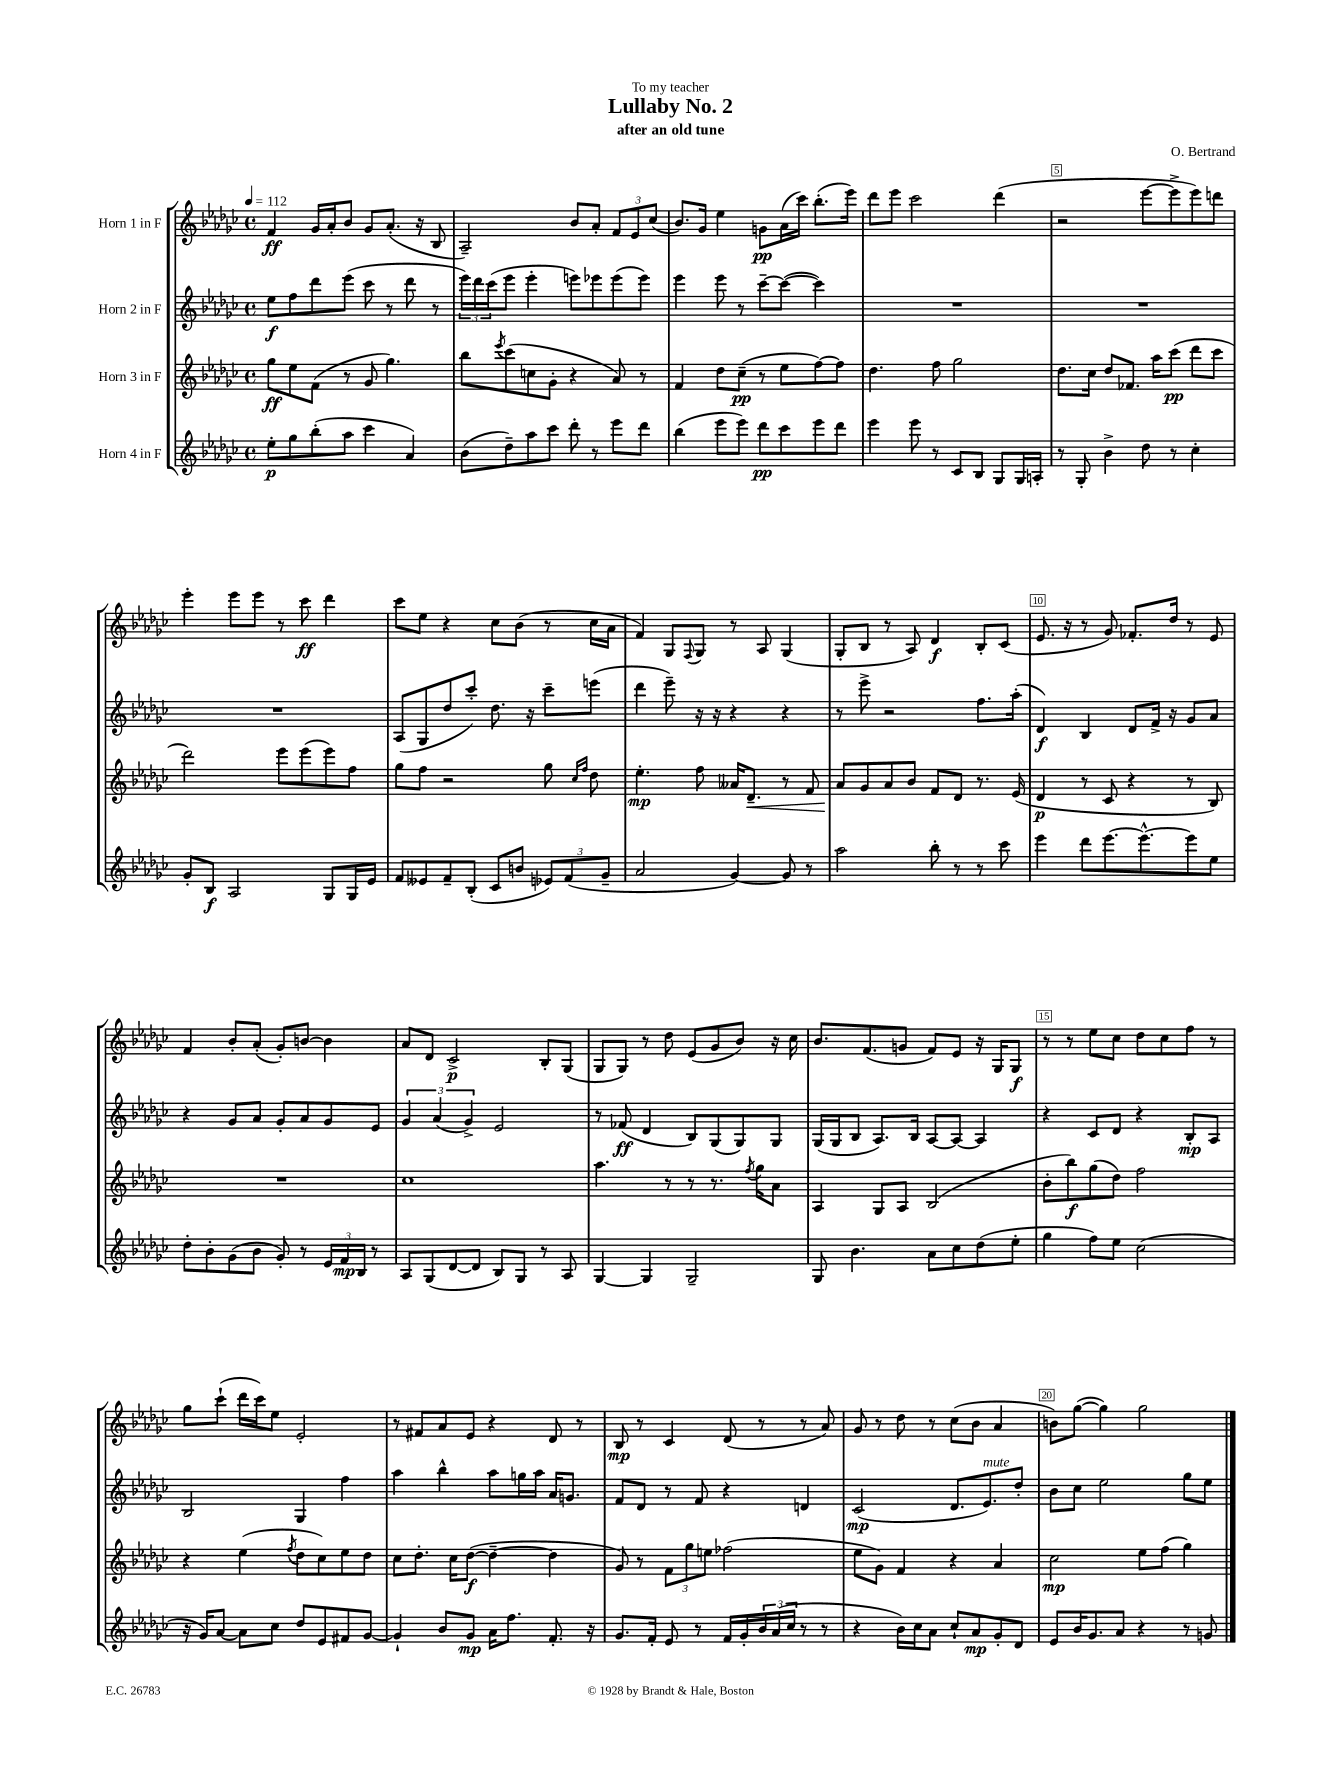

**kern	**kern	**kern	**kern
*staff4	*staff3	*staff2	*staff1
*clefG2	*clefG2	*clefG2	*clefG2
*k[b-e-a-d-g-c-]	*k[b-e-a-d-g-c-]	*k[b-e-a-d-g-c-]	*k[b-e-a-d-g-c-]
*M4/4	*M4/4	*M4/4	*M4/4
*met(c)	*met(c)	*met(c)	*met(c)
*MM112	*MM112	*MM112	*MM112
8ee-'	8gg-	8ee-	4f
8gg-	8ee-	8ff	.
(8bb-'	(8f	8ddd-	16g-
.	.	.	16a-'
8aa-	8r	(8eee-	8b-
4ccc-	8g-	8ccc-	8g-
.	4.gg-)	8r	(8.a-'
4a-)	.	8ddd-	.
.	.	.	16r
.	.	8r	8B-
=	=	=	=
(8b-	8bb-	24eee-)	2A-~)
.	.	24ddd-	.
.	.	(24ccc-	.
.	8qeee-	.	.
8dd-~)	(8ccc-	8eee-	.
8aa-	8cc	4eee-'	.
8ccc-	8g-'	.	.
8ddd-'	4r	8eee)	8b-
8r	.	8eee-	8a-'
8eee-	8a-)	(8eee-	12f
.	.	.	12e-
8ddd-	8r	8eee-)	.
.	.	.	(12cc-
=	=	=	=
(4bb-	4f	4eee-	8.b-)
.	.	.	16g-
8eee-	8dd-	8eee-	4ee-
8eee-)	(8cc-~	8r	.
8ddd-	8r	[8ccc-~	8g
8ccc-	8ee-	(8ccc-_	(16a-
.	.	.	16ccc-)
8eee-	[8ff)	4ccc-])	(8.bb-'
8ddd-	8ff]	.	.
.	.	.	16eee-)
=	=	=	=
4eee-	4.dd-	1r	8ddd-
.	.	.	8eee-
8eee-	.	.	2ccc-
8r	8ff	.	.
8c-	2gg-	.	.
8B-	.	.	.
8G-	.	.	(4ddd-
16G-	.	.	.
16A'	.	.	.
=	=	=	=
8r	8.dd-	1r	2r
8G-'	.	.	.
.	16cc-	.	.
4b-^	8dd-	.	.
.	8.f-	.	.
8dd-	.	.	[8eee-
.	16aa-	.	.
8r	(8ccc-	.	8eee-^]
4cc-'	8ddd-	.	8eee-)
.	8ccc-	.	8ddd
=	=	=	=
8g-'	2ddd-)	1r	4eee-'
8B-	.	.	.
2A-	.	.	8eee-
.	.	.	8eee-
.	8eee-	.	8r
.	(8eee-	.	8ccc-
8G-	8eee-)	.	4ddd-
16G-	8ff	.	.
16e-	.	.	.
=	=	=	=
8f	8gg-	(8A-	8ccc-
8e--	8ff	8G-	8ee-
8f~	2r	8dd-	4r
(8B-'	.	8ccc-')	.
8c-	.	8.dd-	8cc-
8b	.	.	(8b-
.	.	16r	.
12e-)	8gg-	8ccc-~	8r
(12f	.	.	.
.	16qqcc-	.	.
.	16qqff	.	.
.	8dd-	(8eee	16cc-
12g-~	.	.	.
.	.	.	16a-
=	=	=	=
2a-	4.ee-'	4ddd-	4f)
.	.	8eee-~)	8G-
.	.	.	8qqF
.	8ff	16r	8G-
.	.	16r	.
[4g-)	16a--	4r	8r
.	8.d-~	.	.
.	.	.	8A-
8g-]	8r	4r	(4G-
8r	8f	.	.
=	=	=	=
2aa-	8a-	8r	8G-'
.	8g-	8eee-^	8B-
.	8a-	2r	8r
.	8b-	.	8A-)
8bb-'	8f	.	4d-
8r	8d-	.	.
8r	8.r	8.ff	8B-'
8ccc-	.	.	(8c-
.	(16e-	(16aa-'	.
=	=	=	=
4eee-	4d-	4d-)	8.e-
.	.	.	16r
8ddd-	8r	4B-	8r
[8.eee-	8c-	.	8g-)
.	4r	8d-	8.f-'
8.eee-^^_	.	.	.
.	.	16f^	.
.	.	16r	16dd-
8eee-]	8r	8g-	8r
8ee-	8B-)	8a-	8e-
=	=	=	=
8dd-'	1r	4r	4f
8b-'	.	.	.
(8g-	.	8g-	8b-'
8b-	.	8a-	(8a-'
8g-')	.	8g-'	8g-')
8r	.	8a-	[8b
24e-	.	8g-	4b]
24f	.	.	.
24B-	.	.	.
8r	.	8e-	.
=	=	=	=
8A-	1cc-	6g-	8a-
(8G-	.	.	8d-
.	.	(6a-	.
[8d-	.	.	2c-^
.	.	6g-^)	.
8d-]	.	.	.
8B-)	.	2e-	.
8G-	.	.	.
8r	.	.	8B-'
8A-	.	.	(8G-
=	=	=	=
[4G-	4.aa-	8r	8G-
.	.	(8f-	8G-)
4G-]	.	4d-	8r
.	8r	.	8dd-
2G-~	8r	8B-)	(8e-
.	8.r	(8G-	8g-
.	.	8G-)	8b-)
.	8qff	.	.
.	16gg-	.	.
.	8a-	8G-	16r
.	.	.	16cc-
=	=	=	=
8G-	4A-	(16G-	8.b-
.	.	16G-	.
4.b-	.	8B-	.
.	.	.	(8.f
.	8G-	8.A-)	.
.	8A-	.	8g
.	.	16B-	.
8a-	(2B-	[8A-	8f)
8cc-	.	8A-_	8e-
(8dd-	.	4A-]	16r
.	.	.	16G-
8ee-'	.	.	8G-
=	=	=	=
4gg-	8b-'	4r	8r
.	8bb-)	.	8r
8ff)	(8gg-	8c-	8ee-
8ee-	8dd-)	8d-	8cc-
(2cc-	2ff	4r	8dd-
.	.	.	8cc-
.	.	8B-'	8ff
.	.	8A-	8r
=	=	=	=
16r	4r	2B-	8gg-
16g-)	.	.	.
[8a-	.	.	(8ccc-`
8a-]	(4ee-	.	16ddd-
.	.	.	16ccc-)
8cc-	.	.	8ee-
.	8qff	.	.
8dd-	8dd-	4G-	2e-'
8e-	8cc-)	.	.
8f#	8ee-	4ff	.
[8g-	8dd-	.	.
=	=	=	=
4g-`]	8cc-	4aa-	8r
.	8.dd-'	.	8f#
8b-	.	4bb-^^	8a-
.	16cc-	.	.
8g-	([8dd-	.	8e-
16a-	4dd-~_	8aa-	4r
8.ff	.	.	.
.	.	16gg	.
.	.	16aa-	.
8.f'	4dd-]	16a-	8d-
.	.	8.g	.
.	.	.	8r
16r	.	.	.
=	=	=	=
8.g-	8g-)	8f	8B-
.	8r	8d-	8r
16f'	.	.	.
8e-	12f	8r	4c-
.	12gg-	.	.
8r	.	8f	.
.	12ee	.	.
16f	(2ff-	4r	(8d-
16g-'	.	.	.
24b-	.	.	8r
(24a-	.	.	.
24cc-	.	.	.
8r	.	4d	8r
8r	.	.	8a-)
=	=	=	=
4r	8ee-	(2c-	8g-
.	8g-)	.	8r
16b-)	4f	.	8dd-
16cc-	.	.	.
8a-	.	.	8r
8cc-`	4r	8.d-	(8cc-
8a-	.	.	8b-
.	.	8.e-)	.
8g-'	4a-	.	4a-
8d-	.	8dd-'	.
=	=	=	=
8e-	2cc-	8b-	8b)
16b-	.	8cc-	([8gg-
8.g-	.	.	.
.	.	2ee-	4gg-])
8a-	.	.	.
4r	8ee-	.	2gg-
.	(8ff	.	.
8r	4gg-)	8gg-	.
8g	.	8ee-	.
==	==	==	==
*-	*-	*-	*-
